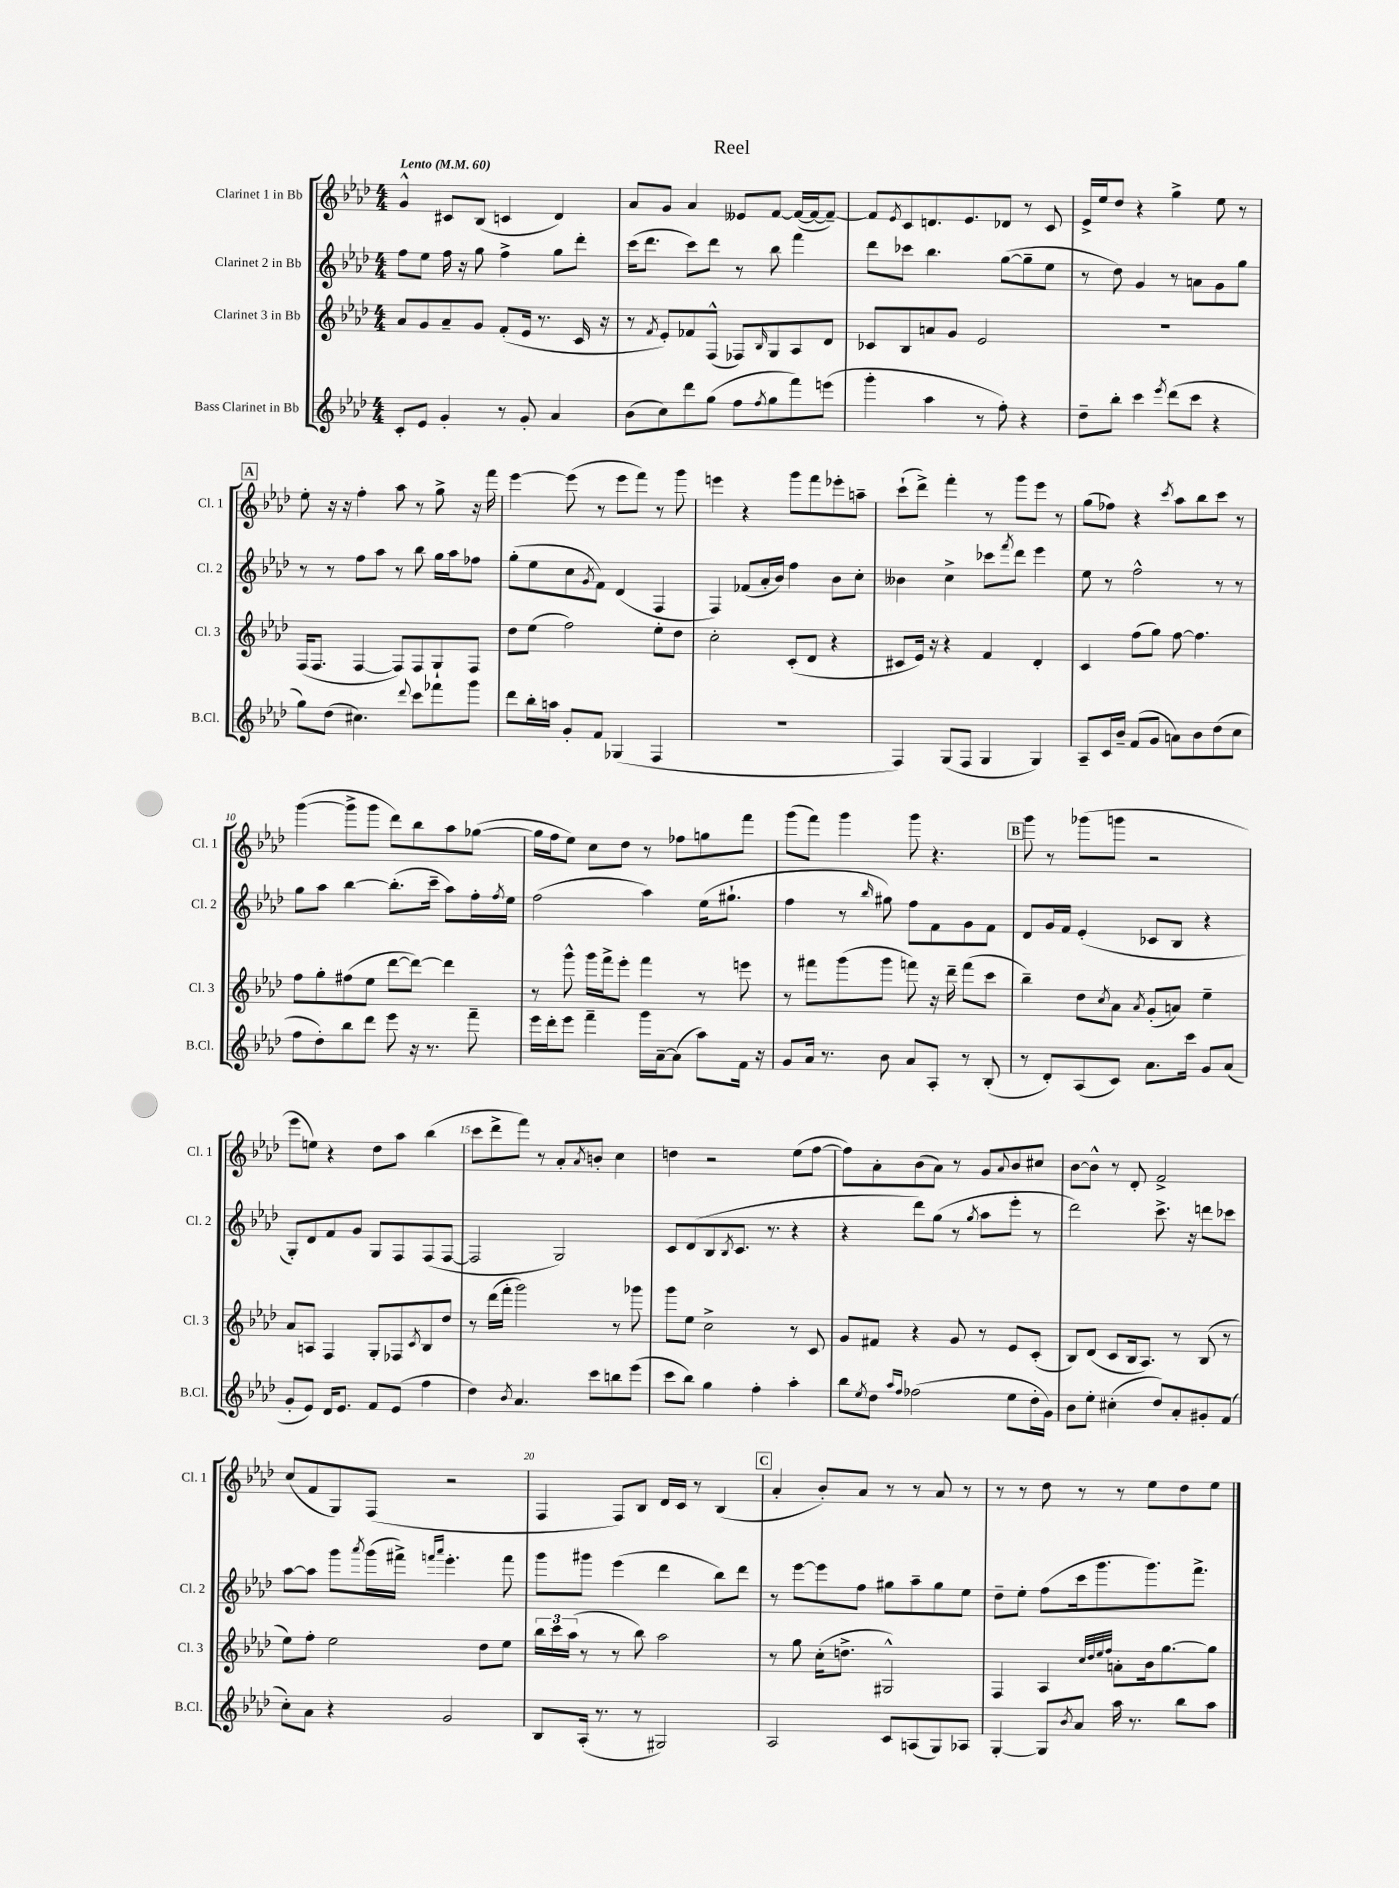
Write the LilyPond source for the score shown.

\header { title = "Reel" }
<<
\new StaffGroup <<
\new Staff = "s0" \with { instrumentName = "Clarinet 1 in Bb" shortInstrumentName = "Cl. 1" } {
    \clef treble \key aes \major \numericTimeSignature \time 4/4 \tempo "Lento" 4 = 60
    g'4-^ cis'8 bes8( c'4 des'4) |
    aes'8 g'8 aes'4 eeses'8 f'8~ f'16~( f'16~ f'8~--) |
    f'8 \acciaccatura { ees'8 } c'8 d'8. ees'8. des'8 r8 c'8 |
    ees'16-> ees''16 des''8 r4 g''4-> ees''8 r8 |
    \mark \markup { \box "A" } ees''8-. r16 r16 f''4-. aes''8 r8 g''8-> r16 f'''16 |
    ees'''4~ ees'''8( r8 ees'''8 f'''8) r8 g'''8 |
    e'''4 r4 g'''8 f'''8 ees'''8-. a''8-- |
    c'''8-!( des'''8->) f'''4-. r8 g'''8 ees'''8 r8 |
    g''8( fes''8) r4 \acciaccatura { c'''8 } aes''8 bes''8 c'''8 r8 |
    g'''4~( g'''8-> g'''8 des'''8) bes''8 aes''8 ges''8~( |
    ges''16 f''16 ees''8) c''8 des''8 r8 fes''8 g''8 f'''8 |
    g'''8( f'''8) g'''4 g'''8 r4. |
    \mark \markup { \box "B" } g'''8 r8 ges'''8( g'''8 r2 |
    ees'''8 e''8) r4 des''8 aes''8 bes''4( |
    c'''8 des'''8-> f'''8) r8 aes'8-. \acciaccatura { aes'8 } b'8-. c''4 |
    d''4 r2 ees''8( f''8~ |
    f''8) aes'8-. bes'8( aes'8) r8 g'8 \appoggiatura { aes'8 } bes'8 cis''8 |
    bes'8~ bes'8-^ r8 des'8-. f'2-> |
    c''8( f'8 g8) f8( r2 |
    f4 f8) bes8 des'16 c'16 r8 bes4( |
    \mark \markup { \box "C" } aes'4-. bes'8-.) aes'8 r8 r8 aes'8 r8 |
    r8 r8 des''8 r8 r8 ees''8 des''8 ees''8 \bar "|." |
}
\new Staff = "s1" \with { instrumentName = "Clarinet 2 in Bb" shortInstrumentName = "Cl. 2" } {
    \clef treble \key aes \major \numericTimeSignature \time 4/4
    f''8 ees''8 f''16 r16 g''8 f''4-> g''8 des'''8-. |
    c'''16( des'''8. c'''8) des'''8 r8 bes''8 f'''4 |
    des'''8 ces'''8 bes''4. g''8~( g''8-- ees''8 |
    r8 des''8) g'4 r8 a'8 g'8 g''8 |
    \mark \markup { \box "A" } r8 r8 f''8 aes''8 r8 bes''8 g''16 aes''16 fes''8 |
    g''8-.( ees''8 c''8 \acciaccatura { g'8 } f'8) des'4( f4 |
    f4) fes'8( aes'16-. bes'16) f''4 bes'8 c''8-. |
    beses'4 c''4-> ces'''8 \acciaccatura { f'''8 } des'''8 ees'''4 |
    ees''8 r8 f''2-^ r8 r8 |
    g''8 aes''8 bes''4~ bes''8.-.( c'''16-- aes''8) f''16-. \acciaccatura { f''8 } ees''16 |
    f''2( aes''4) ees''16( gis''8.-! |
    f''4 r8 \grace { bes''16 } gis''8) f''8 f'8 g'8 f'8 |
    \mark \markup { \box "B" } des'8 g'16 f'16 ees'4-.( ces'8 bes8 r4 |
    g8-.) des'8 f'8 g'8 g8 f8 f8( f8~ |
    f2 g2) |
    c'8 des'8( bes8 \acciaccatura { bes8 } c'8. r8. r4 |
    r4 des'''8) g''8( r8 \acciaccatura { g''8 } aes''8 ees'''8-. r8 |
    des'''2) c'''8.-> r16 d'''8 ces'''8 |
    aes''8~ aes''8 g'''8 \acciaccatura { aes'''8 } g'''16( fis'''16->) \grace { f'''16 aes'''16 } ees'''4.-. f'''8 |
    g'''8 gis'''8 ees'''4( des'''4 bes''8) des'''8 |
    \mark \markup { \box "C" } r8 ees'''8~ ees'''8 f''8 gis''8 aes''8-- gis''8 ees''8 |
    des''8-- ees''8-. f''8( c'''16 g'''8. g'''8.) f'''8.-> \bar "|." |
}
\new Staff = "s2" \with { instrumentName = "Clarinet 3 in Bb" shortInstrumentName = "Cl. 3" } {
    \clef treble \key aes \major \numericTimeSignature \time 4/4
    aes'8 g'8 aes'8-- g'8 f'8-.( ees'16 r8. c'16 r16 |
    r8 \acciaccatura { f'8 } ees'8-.) fes'8 f8-^( fes8) \grace { bes16 } g8 aes8 des'8 |
    ces'8 bes8 a'8 g'8 ees'2 |
    R1 |
    \mark \markup { \box "A" } f16( f8. f4~ f8) f8 g8-! f8 |
    des''8 ees''8( f''2) ees''8-. des''8 |
    c''2-. c'8-.( des'8 r4 |
    cis'8 ees'16) r16 r4 f'4 des'4-. |
    c'4 f''8( g''8) f''8~ f''4. |
    f''8 g''8-. fis''8( ees''8 des'''8~ des'''8~) des'''4 |
    r8 g'''8-^ g'''16 f'''16-> ees'''8-. f'''4 r8 e'''8 |
    r8 fis'''8 g'''8( g'''8 f'''8) r16 des'''16-- f'''8( c'''8 |
    \mark \markup { \box "B" } bes''4--) des''8 \acciaccatura { c''8 } aes'8 \acciaccatura { aes'8 } g'8-.( a'8) ees''4-- |
    aes'8 a8 f4 g8-. fes8 \acciaccatura { c'8 } bes8 des''8 |
    r8 des'''16( f'''16-. g'''2) r8 ges'''8 |
    g'''8 ees''8 c''2-> r8 c'8 |
    g'8 fis'8 r4 g'8 r8 ees'8 c'8-.( |
    bes8) des'8( c'8 bes16 aes8.) r8 bes8( r8 |
    ees''8) f''8-. ees''2 des''8 ees''8 |
    \tuplet 3/2 { bes''16 c'''16 aes''16( } r8 r8 bes''8) aes''2 |
    \mark \markup { \box "C" } r8 g''8 c''16-.( d''8.-> gis2-^) |
    f4 aes4 \grace { c''32 des''32 ees''32 f''32 } a'8-. bes'16 g''8.~ g''8 \bar "|." |
}
\new Staff = "s3" \with { instrumentName = "Bass Clarinet in Bb" shortInstrumentName = "B.Cl." } {
    \clef treble \key aes \major \numericTimeSignature \time 4/4
    c'8-. ees'8 g'4-. r8 g'8-. aes'4 |
    bes'8( c''8) des'''8 g''8( f''8 \acciaccatura { f''8 } g''8 f'''8) e'''8( |
    g'''4-. aes''4 r8 f''8-.) r4 |
    des''8-- bes''8-. c'''4 \acciaccatura { ees'''8 } des'''8( c'''8 r4 |
    \mark \markup { \box "A" } g''8) des''8( cis''4.) \appoggiatura { des'''8 } c'''8 fes'''8 g'''8 |
    des'''8 bes''16-. a''16 g'8-. f'8 ges4( f4 |
    R1 |
    f4) g8( f8 g4 g4) |
    aes8-- c'16 bes'16-- f'8( g'8 a'8) bes'8 des''8( c''8 |
    f''8 des''8-.) bes''8 des'''8 ees'''8 r16 r8. f'''8-- |
    ees'''16 des'''16-. ees'''8 f'''4-- g'''16 aes'16~-- aes'8( aes''8) f'16 r16 |
    g'8 aes'16 r8. bes'8 aes'8 aes8-. r8 bes8-.( |
    \mark \markup { \box "B" } r8 des'8-.) aes8( c'8) aes'8. c'''16 g'8 aes'8( |
    g'8-. ees'8) des'16 ees'8. f'8 ees'8( f''4 |
    des''4) \acciaccatura { bes'8 } aes'4. c'''8 b''8 ees'''8( |
    c'''8 bes''8) g''4 f''4-. aes''4-. |
    bes''8 \acciaccatura { ees''8 } des''8 \grace { aes''16 f''16 } fes''2( ees''8 des''16-. g'16) |
    bes'8 ees''8-. cis''4-.( des''8) aes'8-. gis'8-. f'8( |
    c''8-.) aes'8 r4 g'2 |
    bes8 aes16-.( r8. r8 gis2) |
    \mark \markup { \box "C" } aes2 c'8 a8( g8) aes8 |
    g4~-. g8 \acciaccatura { bes'8 } aes'8 aes''16 r8. bes''8 aes''8 \bar "|." |
}
>>
>>
\layout { \context { \Score \override BarNumber.break-visibility = ##(#f #t #t) barNumberVisibility = #(every-nth-bar-number-visible 5) } }
